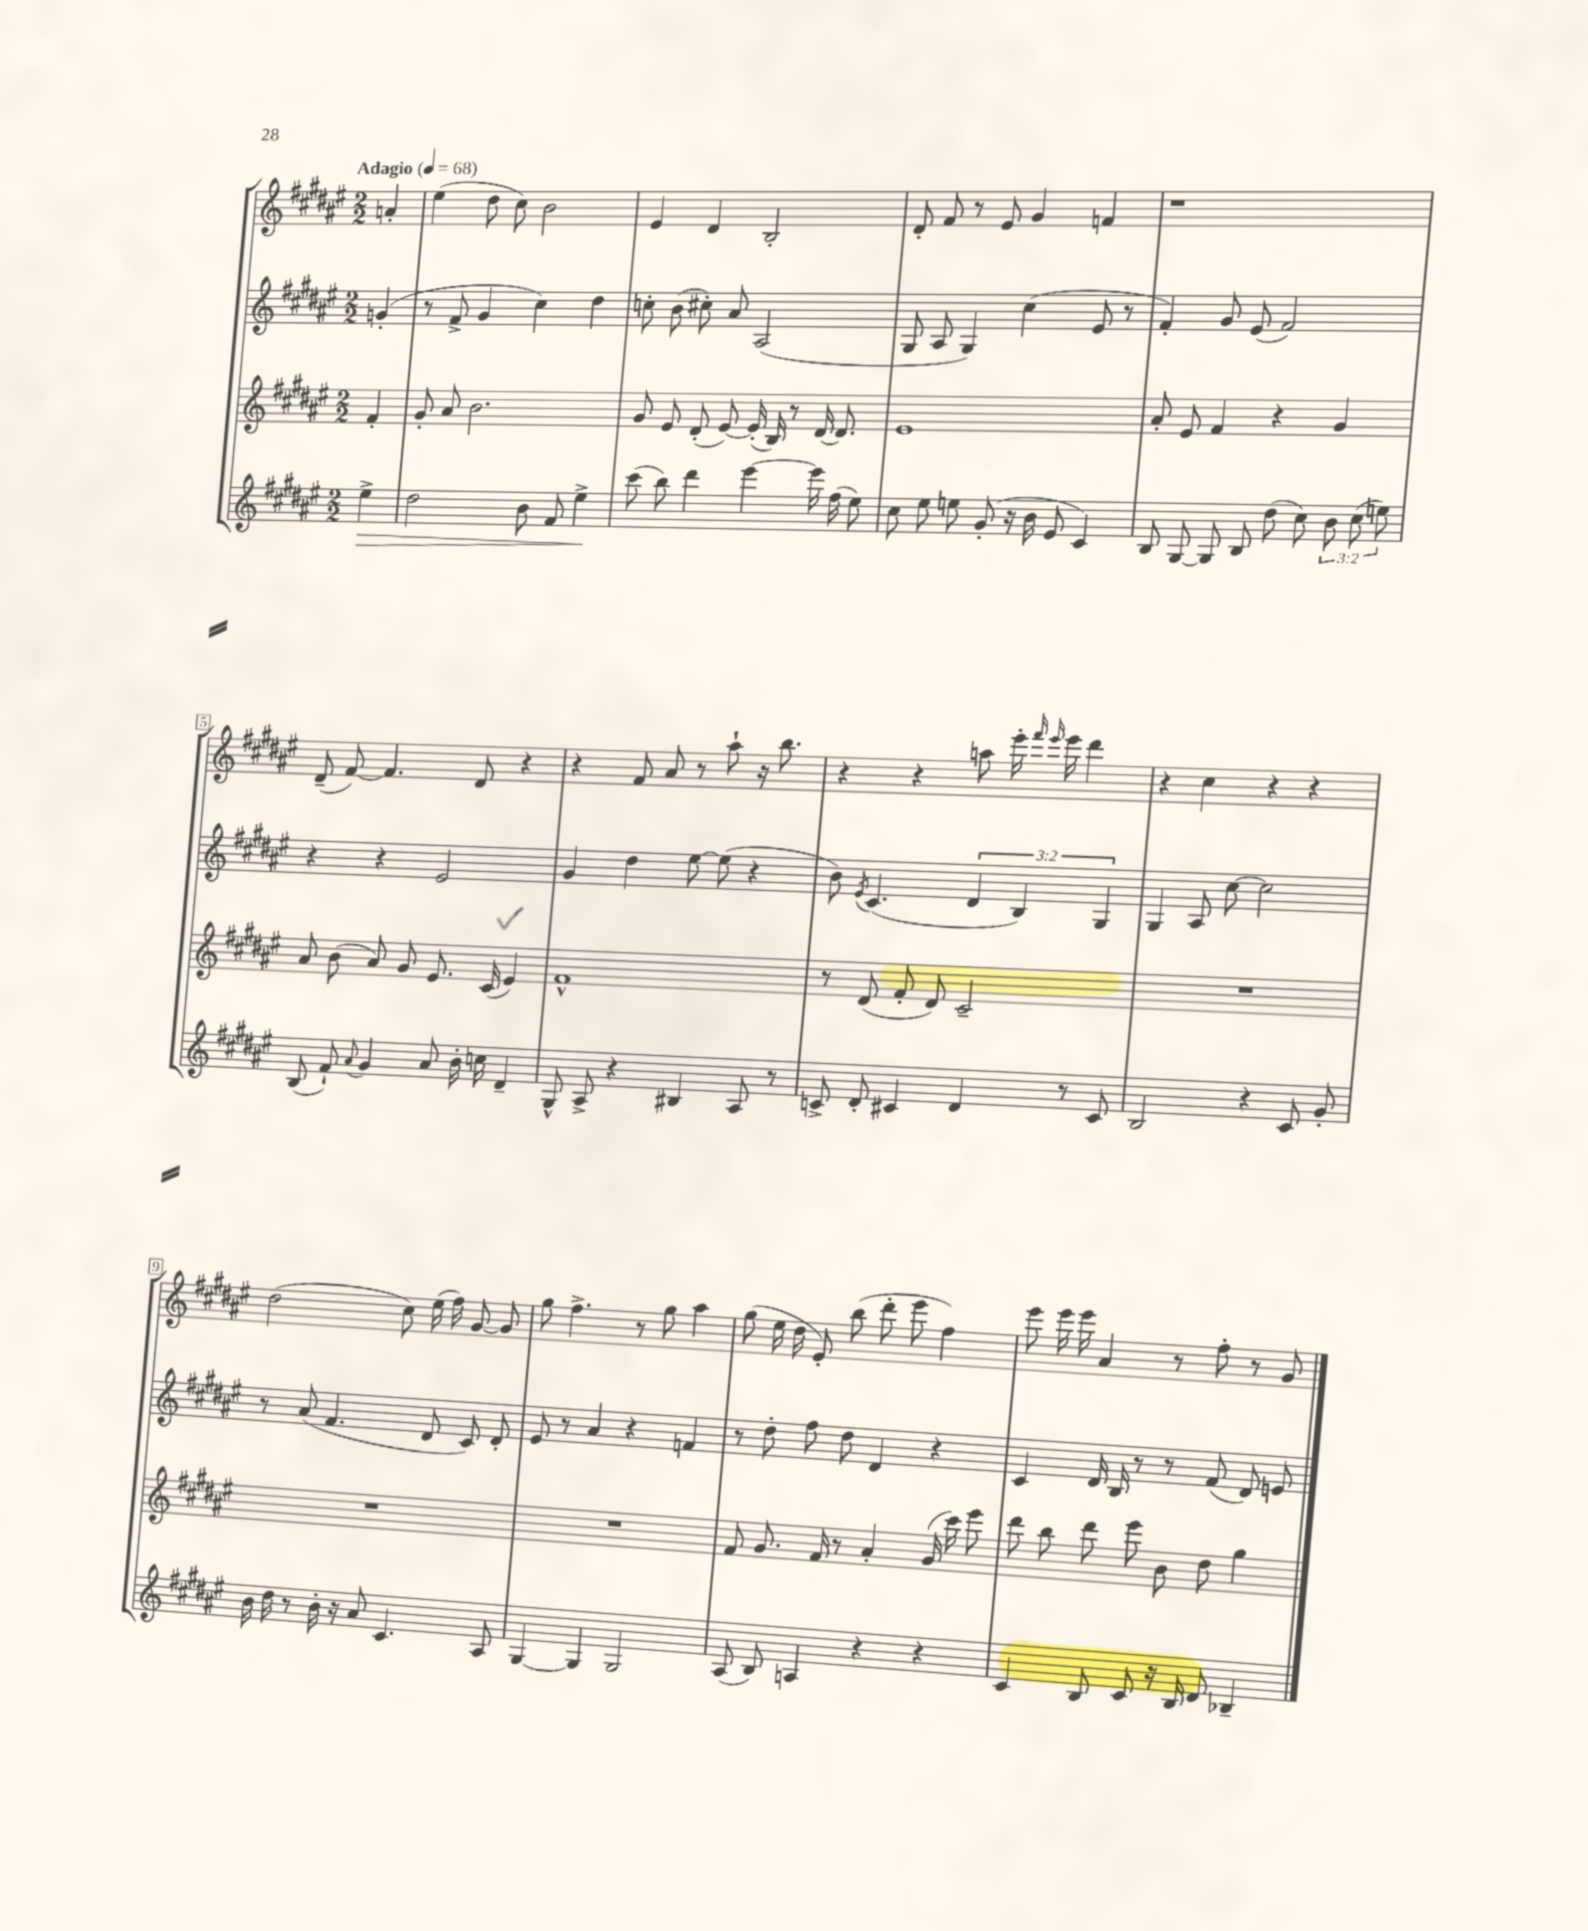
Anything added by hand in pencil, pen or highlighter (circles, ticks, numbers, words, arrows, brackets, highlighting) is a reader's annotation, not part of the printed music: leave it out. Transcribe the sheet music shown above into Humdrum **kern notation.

**kern	**kern	**kern	**kern
*staff4	*staff3	*staff2	*staff1
*clefG2	*clefG2	*clefG2	*clefG2
*k[f#c#g#d#a#e#]	*k[f#c#g#d#a#e#]	*k[f#c#g#d#a#e#]	*k[f#c#g#d#a#e#]
*M2/2	*M2/2	*M2/2	*M2/2
*MM68	*MM68	*MM68	*MM68
4ee#^	4f#'	(4g'	4a'
=	=	=	=
2dd#	8g#'	8r	(4ee#
.	8a#	8f#^	.
.	2.b	4g#	8dd#
.	.	.	8cc#)
8b	.	4cc#)	2b
8f#	.	.	.
4ee#^	.	4dd#	.
=	=	=	=
(8ccc#	8g#	8cc'	4e#
8bb)	8e#	(8b	.
4ddd#	(8d#'	8cc#')	4d#
.	[8e#)	8a#	.
[4eee#	(16e#']	(2A#	2B'
.	16B)	.	.
.	8r	.	.
16eee#]	[16d#	.	.
(16ff#	8.d#]	.	.
8ee#)	.	.	.
=	=	=	=
8cc#	1e#	8G#	8d#'
8ee#	.	8A#	8f#
8ee	.	4G#)	8r
(8g#'	.	.	8e#
16r	.	(4cc#	4g#
16b	.	.	.
8e#	.	.	.
4c#)	.	8e#	4f
.	.	8r	.
=	=	=	=
8B	8a#'	4f#')	1r
[8G#	8e#	.	.
8G#]	4f#	8g#	.
8B	.	(8e#	.
(8dd#	4r	2f#)	.
8cc#)	.	.	.
12b	4g#	.	.
(12cc#	.	.	.
12ee)	.	.	.
=	=	=	=
(8B	8a#	4r	(8d#~
8f#`)	(8b	.	[8f#)
8qqa#	.	.	.
4g#	8a#)	4r	4.f#]
.	8g#	.	.
8a#	8.e#	2e#	.
16b'	.	.	8d#
16cc	(16c#	.	.
4d#~	4e#)	.	4r
=	=	=	=
8G#^^	1f#^^	4g#	4r
8A#^	.	.	.
4r	.	4dd#	8f#
.	.	.	8a#
4B#	.	[8ee#	8r
.	.	(8ee#]	8aa#`
8A#	.	4r	16r
.	.	.	8.bb
8r	.	.	.
=	=	=	=
8c^	8r	8b)	4r
.	.	8qe#	.
8d#'	(8d#	(4.c#	.
4c#	8f#'	.	4r
.	8d#)	.	.
4d#	2c#~	6d#	8aa
.	.	.	16eee#'
.	.	6B)	.
.	.	.	16qqfff#
.	.	.	16qqeee#
.	.	.	16eee#
8r	.	.	4ddd#
.	.	6G#	.
8c#	.	.	.
=	=	=	=
2B	1r	4G#	4r
.	.	8A#	4cc#
.	.	[8cc#	.
4r	.	2cc#]	4r
8c#	.	.	4r
8g#'	.	.	.
=	=	=	=
16b	1r	8r	(2dd#
16dd#	.	.	.
8r	.	(8a#	.
16b'	.	4.f#	.
16r	.	.	.
8a#	.	.	.
4.c#	.	.	8cc#)
.	.	8d#	(16ee#
.	.	.	16ff#)
.	.	8c#)	[8g#
8A#	.	8d#'	8g#]
=	=	=	=
[4G#	1r	8e#	8gg#
.	.	8r	4.ff#^
4G#]	.	4a#	.
2G#	.	4r	8r
.	.	.	8gg#
.	.	4f	4aa#
=	=	=	=
(8A#	8f#	8r	(8gg#
8B)	8.g#	8dd#'	16ee#
.	.	.	16dd#
4A	.	8ff#	8e#')
.	16f#	.	.
.	8r	8dd#	(8bb
4r	4a#'	4d#	8ddd#'
.	.	.	8eee#
4r	(16g#	4r	4ff#)
.	16ccc#)	.	.
.	8eee#	.	.
=	=	=	=
4c#	8ddd#	4c#	8eee#
.	8bb	.	16eee#
.	.	.	16eee#
8B	8ddd#	16d#	4a#
.	.	16B	.
8c#	8eee#	8r	.
16r	8b	8r	8r
16B	.	.	.
8d#	8dd#	(8f#	8ff#'
4B-~	4gg#	8d#)	8r
.	.	8e	8g#
==	==	==	==
*-	*-	*-	*-
